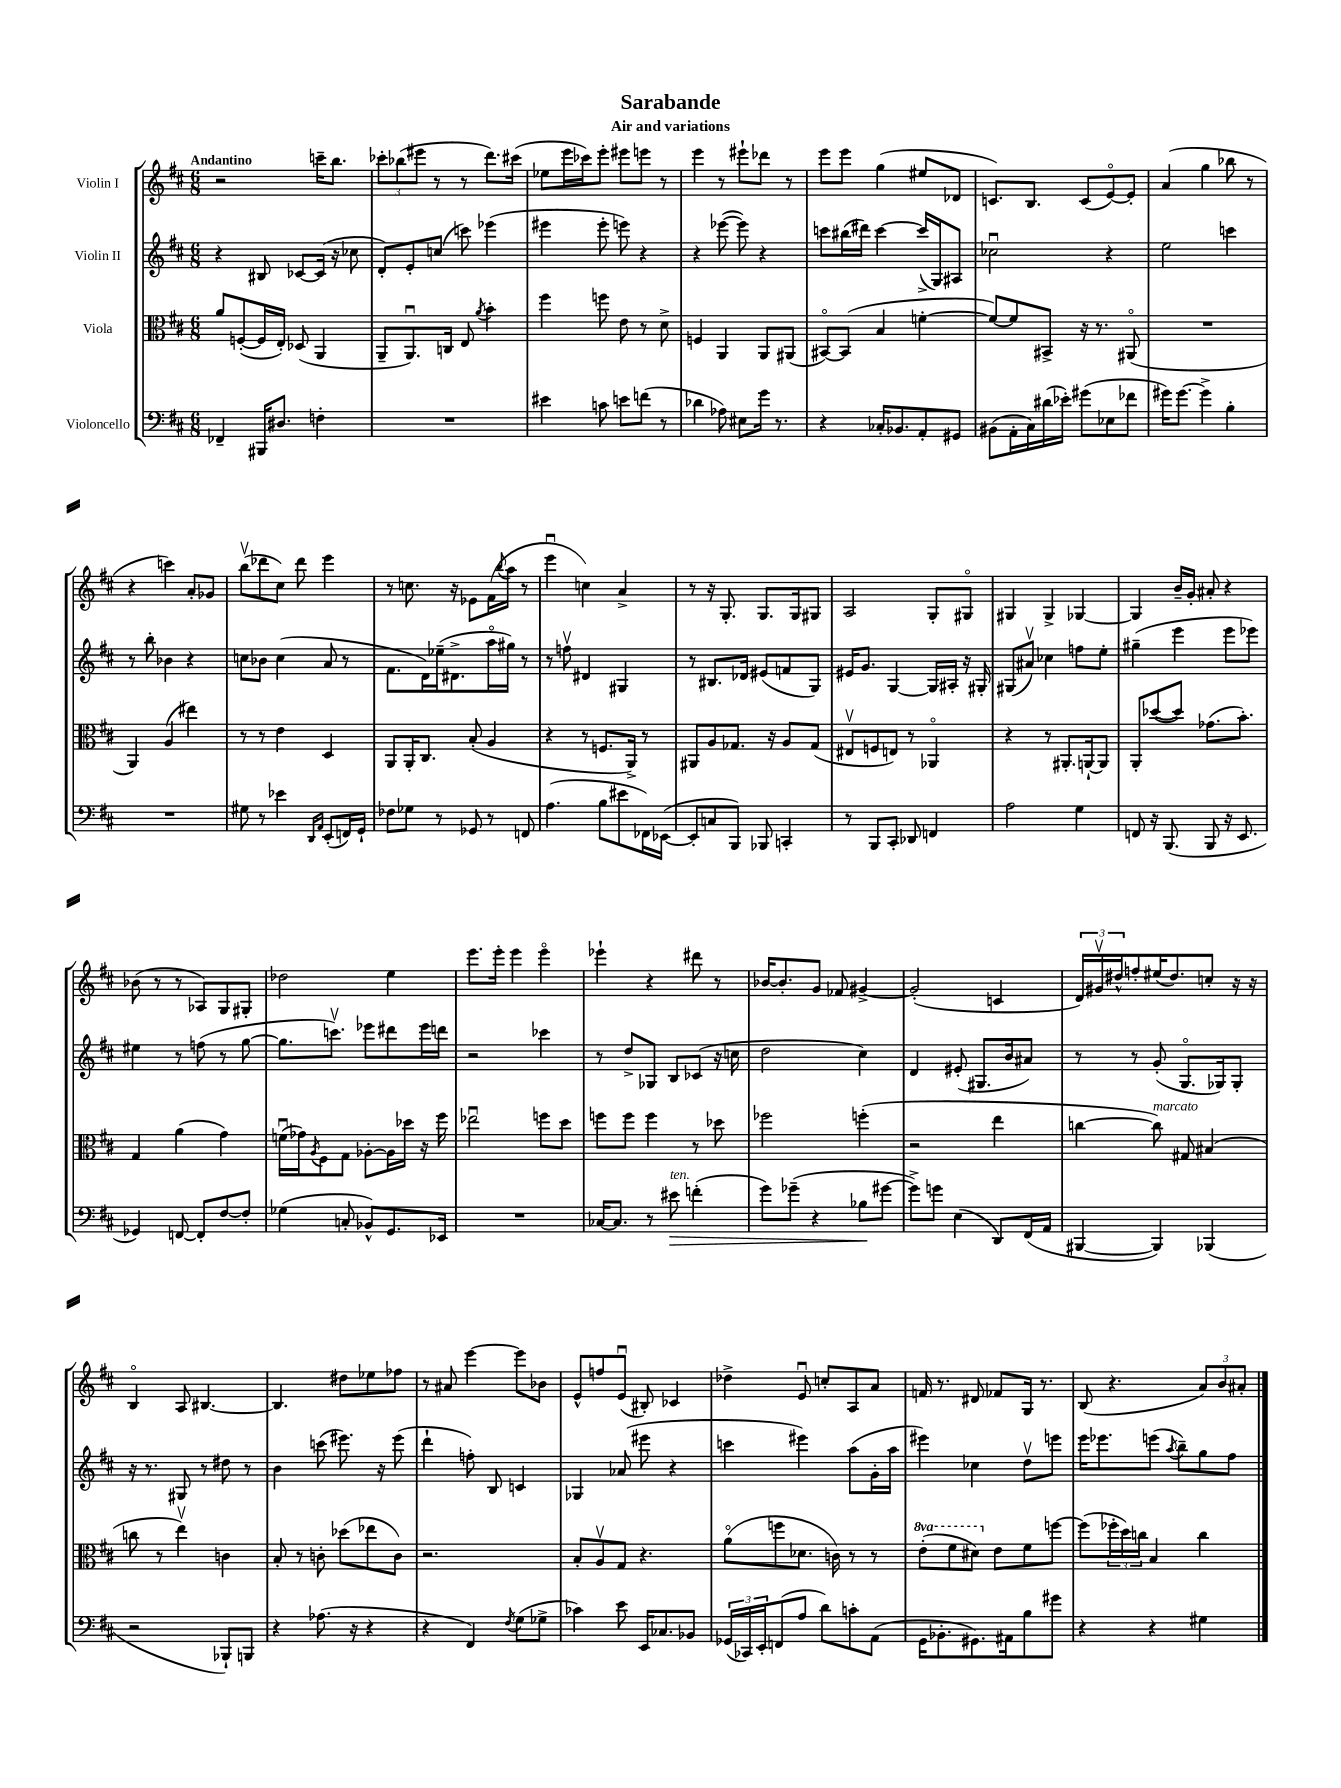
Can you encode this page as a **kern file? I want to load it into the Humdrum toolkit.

**kern	**dynam	**kern	**kern	**kern
*part4	*part4	*part3	*part2	*part1
*staff4	*staff4	*staff3	*staff2	*staff1
*I"Violoncello	*	*I"Viola	*I"Violin II	*I"Violin I
*clefF4	*	*clefC3	*clefG2	*clefG2
*k[f#c#]	*	*k[f#c#]	*k[f#c#]	*k[f#c#]
*M6/8	*	*M6/8	*M6/8	*M6/8
=1	=1	=1	=1	=1
!	!	!	!	!LO:TX:a:B:t=Andantino
4FF-X~/	.	8a/L	4r	2r
.	.	([8Fn'/	.	.
16BBB#X/KL	.	16F/L]	8B#X/	.
8.D#X/J	.	16E'/JJ)	.	.
.	.	(8D-X/	[8c-X/L	.
4Fn'\	.	4AA/	(16c-/Jk]	16cccn~\KL
.	.	.	16r	8.bb\J
.	.	.	8cc-X\	.
=2	=2	=2	=2	=2
2.r	.	8AA~/L	8d'/L)	12ccc-X'\L
.	.	.	.	(12bb-X\
.	.	8.AAu/)	8e'/	.
.	.	.	.	12eee#X\J
.	.	.	(8ccn/J	8r
.	.	16Cn/Jk	.	.
.	.	8E/	8cccn\)	8r
.	.	8qa/	.	.
.	.	4b'\	(4eee-X\	8.ddd\L)
.	.	.	.	(16ccc#X\Jk
=3	=3	=3	=3	=3
4e#X\	.	4ff#\	4eee#X\	8ee-X\L
.	.	.	.	16eee\L
.	.	.	.	16ccc-X\J)
8cn\	.	8ffn\	8eee#'\	8eee'\J
8en\L	.	8e\	8eeen\)	8eee#X\L
(8fn\J	.	8r	4r	8eeen\J
8r	.	8d^\	.	8r
=4	=4	=4	=4	=4
4d-X\	.	4Fn/	4r	4eee\
8A-X\)	.	4AA/	([8eee-X\	8r
8E#X\L	.	.	8eee-\])	8eee#X`\L
16g\Jk	.	8AA/L	4r	8ddd-X\J
8.r	.	.	.	.
.	.	(8AA#X/J	.	8r
=5	=5	=5	=5	=5
4r	.	[8BB#X/L)	8cccn\L	8eee\L
.	.	(8BB#/J]	(16bb#X\L	8eee\J
.	.	.	16ddd#X\JJ)	.
16C-X'/KL	.	4B/	[4ccc\	(4gg\
8.BB-X/	.	.	.	.
8AA'/	.	[4fn'\	(16ccc^/LL]	8ee#X/L
.	.	.	16G/J)	.
8GG#X/J	.	.	8A#X/J	8d-X/J
=6	=6	=6	=6	=6
(8BB#X\L	.	8f/L_)	2cc-Xu\	8.cn/L)
16AA'\L	.	8f/]	.	.
16C#\)	.	.	.	8.B/J
(16d#X\	.	8BB#X^/J	.	.
16e-X'\JJ)	.	.	.	.
(8g#X\L	.	16r	.	(8c/L
.	.	8.r	.	.
8E-X\	.	.	4r	[8e/)
8f-X\J	.	(8AA#X/	.	8e'/J]
=7	=7	=7	=7	=7
16g#X\KL)	.	2.r	2ee\	(4a/
[8.g#\J	.	.	.	.
4g#^\]	.	.	.	4gg\
4B'\	.	.	4cccn\	8bb-X\
.	.	.	.	8r
!!LO:LB:g=z
=8	=8	=8	=8	=8
2.r	.	4AA/)	8r	4r
.	.	.	8bb'\	.
.	.	(4A/	4b-X\	4cccn\)
.	.	4ee#X\)	4r	8a'/L
.	.	.	.	8g-X/J
=9	=9	=9	=9	=9
8G#X\	.	8r	8ccn\L	(8bbv\L
8r	.	8r	8b-X\J	8ddd-X\
4e-X\	.	4e\	(4cc\	8cc#\J)
.	.	.	.	8ddd-\
16qqDD/LL	.	.	.	.
16qqAA/JJ	.	.	.	.
(8EE'/L	.	4D/	8a/	4eee\
16FFn/L)	.	.	8r	.
16GG`/JJ	.	.	.	.
=10	=10	=10	=10	=10
8F-X\L	.	8AA/L	8.f#\L	8r
8G-X\J	.	16AA'/K	.	8.ccn\
.	.	8.C#/J	16d\L)	.
8r	.	.	(16ee-X~\J	.
.	.	.	8.d#X^\	16r
8GG-X/	.	(8B'/	.	8e-X\L
8r	.	4A/	16aa\L	(16f#\L
.	.	.	.	8qbb/
.	.	.	16gg#X\JJ)	16aa\JJ
8FFn/	.	.	8r	8r
=11	=11	=11	=11	=11
(4.A\	.	4r	8r	4eeeu\
.	.	.	8ffnv\	.
.	.	8r	4d#X/	4ccn\)
8B\L	.	8.Fn/L	.	.
8e#X\	.	.	4G#X/	4a^/
.	.	16AA^/Jk)	.	.
16FF-X\L)	.	8r	.	.
([16EE-X\JJ	.	.	.	.
=12	=12	=12	=12	=12
8EE-'/L]	.	8AA#X/L	8r	8r
8Cn/	.	8A/	8.B#X/L	16r
.	.	.	.	8.G'/
8BBB/J)	.	8.G-X/J	.	.
.	.	.	16d-X/Jk	.
8BBB-X/	.	.	(8e#X/L	8.G/L
.	.	16r	.	.
4CCn'/	.	8A/L	8fn/	.
.	.	.	.	16G/k
.	.	(8G-/J	8G/J)	8G#X/J
=13	=13	=13	=13	=13
8r	.	8E#Xv/L	16e#X/KL	2A/
.	.	.	8.g/J	.
8BBB/L	.	8Fn/	.	.
8CC#'/J	.	8En/J)	[4G/	.
8DD-X/	.	8r	.	.
4FFn/	.	4AA-X/	16G/LL]	8G'/L
.	.	.	16A#X'/JJ	.
.	.	.	16r	8G#X/J
.	.	.	16G#X'/	.
=14	=14	=14	=14	=14
2A\	.	4r	(8G#X/L	4G#X/
.	.	.	8a#Xv/J)	.
.	.	8r	4cc-X\	4G#^/
.	.	8.AA#X'/L	.	.
4G\	.	.	8ffn\L	[4G-X/
.	.	[16AAn`/k	.	.
.	.	8AA/J]	8ee'\J	.
=15	=15	=15	=15	=15
8FFn/	.	8AA'/L	(4gg#X~\	4G-/]
16r	.	([8dd-X/	.	.
(8.BBB/	.	.	.	.
.	.	8dd-/J])	4eee\	16b~/LL
.	.	.	.	16g'/JJ
8BBB/	.	(8.g-X\L	.	8a#X'/
16r	.	.	8eee\L	4r
8.EE/	.	8.b'\J)	.	.
.	.	.	8eee-X\J)	.
!!LO:LB:g=z
=16	=16	=16	=16	=16
4GG-X/)	.	4G/	4ee#X\	(8b-X\
.	.	.	.	8r
[8FFn/	.	(4a\	8r	8r
8FF'/L]	.	.	(8ffn\	8A-X/L)
[8F#/	.	4g\)	8r	8G/
8F#'/J]	.	.	[8gg\	8G#X'/J
=17	=17	=17	=17	=17
(4G-X\	.	(16fnu\LL	8.gg\L]	2dd-X\
.	.	16g-X\J)	.	.
.	.	8qA/	.	.
.	.	8F#\	.	.
.	.	.	8.cccnv\J)	.
8Cn'/	.	8G\J	.	.
8BB-X^^/L)	.	[8A-X'\L	8eee-X\L	.
8.GG/	.	16A-\L]	8ddd#X\	4ee\
.	.	16dd-X\JJ	.	.
.	.	16r	16eee-\L	.
16EE-X/Jk	.	16ff#\	16dddn\JJ	.
=18	=18	=18	=18	=18
2.r	.	2ee-Xu\	2r	8.eee\L
.	.	.	.	16eee'\Jk
.	.	.	.	4eee\
.	.	8ffn\L	4ccc-X\	4eee\
.	.	8dd\J	.	.
=19	=19	=19	=19	=19
[16C-X/KL	.	8ffn\L	8r	4eee-X`\
8.C-/J]	.	.	.	.
.	.	8ff\J	8dd^/L	.
8r	.	4ff\	8G-X/J	4r
!LO:TX:a:i:t=ten.	!	!	!	!
!	!LO:HP:b	!	!	!
8e#X\	>	.	8B/L	.
(4fn'\	.	8r	(8c-X/J	8ddd#X\
.	.	8dd-X\	16r	8r
.	.	.	16ccn\	.
=20	=20	=20	=20	=20
8g\L)	.	2ff-X\	2dd\	[16b-X/KL
.	.	.	.	8.b-'/]
(8g-X~\J	.	.	.	.
4r	.	.	.	8g/J
.	.	.	.	8f-X/
8B-X\L	.	(4ffn'\	4cc#\)	[4g#X^/
[8g#X\J	]	.	.	.
=21	=21	=21	=21	=21
8g#^\L])	.	2r	4d/	(2g#'/]
8gn\J	.	.	.	.
(4E\	.	.	(8e#X'/	.
.	.	.	8.G#X/L	.
8DD/L)	.	4ee\	.	4cn/
.	.	.	16b/k	.
(16FF#/L	.	.	8a#X/J)	.
16AA/JJ	.	.	.	.
=22	=22	=22	=22	=22
[4BBB#X/	.	[4ccn\	8r	24d/LL)
.	.	.	.	24g#Xv/
.	.	.	.	24dd#X^^/J
.	.	.	8r	8ffn'/
!	!	!LO:TX:a:i:t=marcato	!	!
4BBB#/])	.	8cc\])	(8g'/	(16ee#X/K
.	.	.	.	8.dd#/)
.	.	8G#X/	8.G/L	.
(4BBB-X/	.	(4B#X/	.	8ccn'/J
.	.	.	16G-X/k)	.
.	.	.	8G-'/J	16r
.	.	.	.	16r
!!LO:LB:g=z
=23	=23	=23	=23	=23
2r	.	8ccn\	16r	4B/
.	.	.	8.r	.
.	.	8r	.	.
.	.	4eev\)	8G#X/	8A/
.	.	.	8r	[4.B#X/
8BBB-X`/L)	.	4cn\	8dd#X\	.
8BBBn/J	.	.	8r	.
=24	=24	=24	=24	=24
4r	.	8B'/	4b\	4.B#/]
.	.	8r	.	.
(8.A-X\	.	8cn'\	(8cccn\	.
.	.	(8dd-X\L	8.eee#X\)	8dd#X\L
16r	.	.	.	.
4r	.	8ee-X\	.	8ee-X\
.	.	.	16r	.
.	.	8c\J)	(8eee#\	8ff-X\J
=25	=25	=25	=25	=25
4r	.	2.r	4ddd`\	8r
.	.	.	.	8a#X/
4FF#/)	.	.	8ffn'\)	[4eee\
.	.	.	8B/	.
8qF#/	.	.	.	.
(8G\L	.	.	4cn/	8eee\L]
8G-X^\J	.	.	.	8b-X\J
=26	=26	=26	=26	=26
4c-X\)	.	8B'/L	4G-X/	8e^^/L
.	.	8Av/	.	8ffn/
8e\	.	8G/J	(8a-X/	(8eu/J
16EE/KL	.	4.r	8eee#X\	8B#X'/)
8.C-X/	.	.	.	.
.	.	.	4r	4c-X/
8BB-X/J	.	.	.	.
=27	=27	=27	=27	=27
(24GG-X/LL	.	(8a\L	4cccn\	4dd-X^\
24CC-X/)	.	.	.	.
24EE'/J	.	.	.	.
(8FFn/	.	8ffn\	.	.
8A/J	.	8.d-X\J	4eee#X\)	8eu/
8d\L)	.	.	.	8ccn'/L
.	.	16cn\)	.	.
8cn'\	.	8r	(8aa\L	8A/
(8AA\J	.	8r	16g'\L	8a/J
.	.	.	16aa\JJ	.
=28	=28	=28	=28	=28
*	*	*8va	*	*
16GG\KL	.	(8ee'\L	4eee#X\)	16fn/
8.BB-X'\	.	.	.	8.r
.	.	8ff#\	.	.
8.GG#X\)	.	8dd#X\J)	4cc-X\	8d#X/
*	*	*X8va	*	*
.	.	8e\L	.	8f-X/L
16AA#X\k	.	.	.	.
8B\	.	8f#\	8ddv\L	16G/Jk
.	.	.	.	8.r
8g#X\J	.	[8ffn\J	8eeen\J	.
=29	=29	=29	=29	=29
4r	.	(8ff\L]	16eee\KL	(8B/
.	.	.	8.eee-X\	.
.	.	24ff-X'\L	.	4.r
.	.	24dd\)	.	.
.	.	24ccn\JJ	.	.
4r	.	4B/	(8eeen\J	.
.	.	.	8qaa/	.
.	.	.	8bb~\L)	.
4G#X\	.	4cc\	8gg\	12a/L)
.	.	.	.	12b/
.	.	.	8ff#\J	.
.	.	.	.	12a#X'/J
==	==	==	==	==
*-	*-	*-	*-	*-
